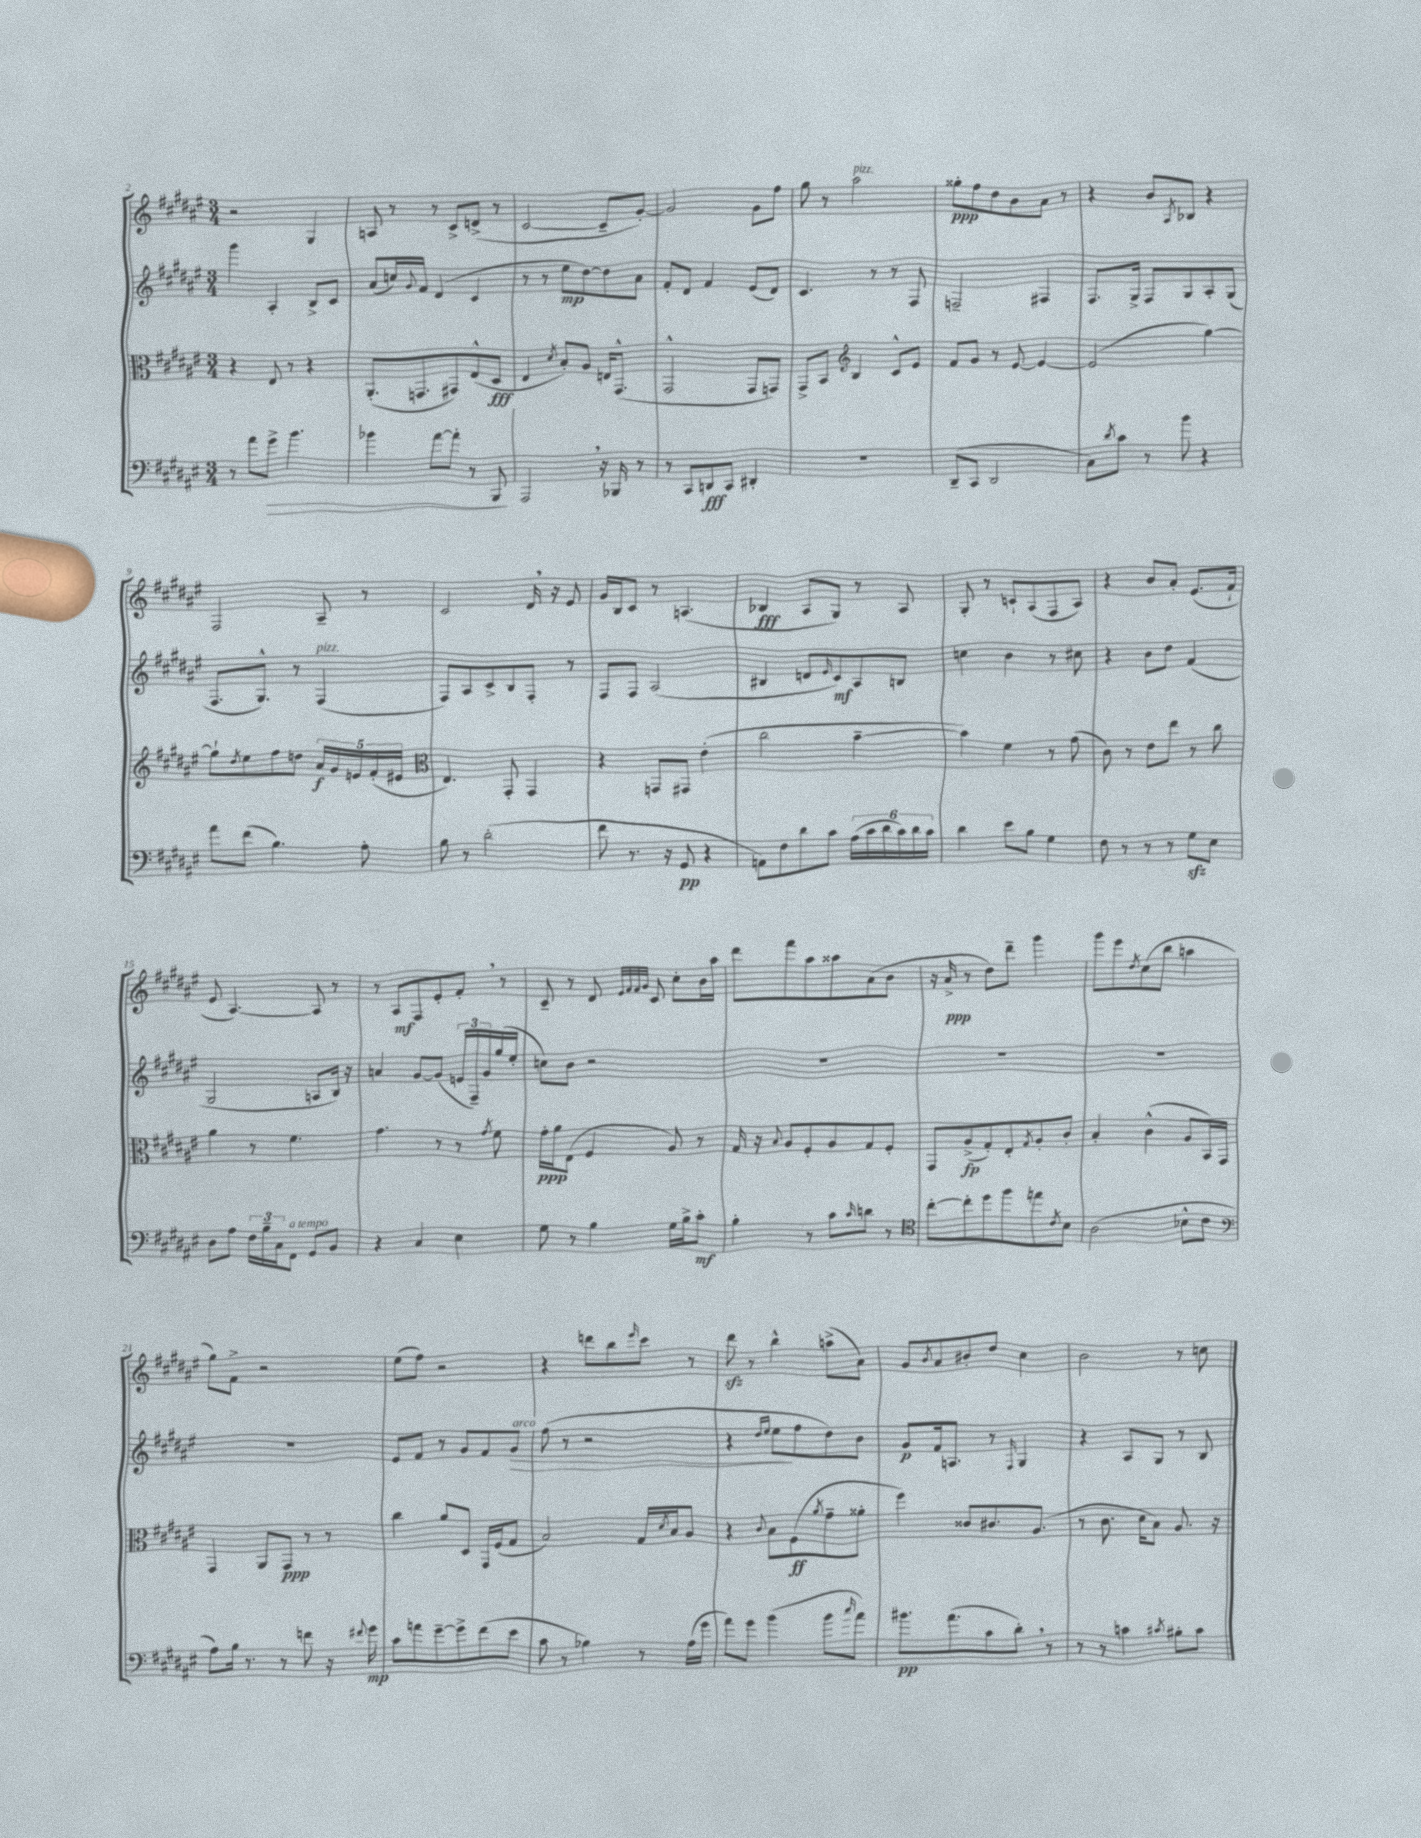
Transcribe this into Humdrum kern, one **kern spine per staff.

**kern	**kern	**kern	**kern
*staff4	*staff3	*staff2	*staff1
*clefF4	*clefC3	*clefG2	*clefG2
*k[f#c#g#d#a#e#]	*k[f#c#g#d#a#e#]	*k[f#c#g#d#a#e#]	*k[f#c#g#d#a#e#]
*M3/4	*M3/4	*M3/4	*M3/4
8r	4r	4ggg#\	2r
8a#\L	.	.	.
8g#^\J	8E#/	4A#'/	.
4.b\	8r	.	.
.	4r	8B^/L	4G#/
.	.	8c#/J	.
=	=	=	=
4b-\	(8.AA#'/L	(8a#/L	8A/
.	.	16cc/L)	8r
.	.	8qqg#/	.
.	8.GG/	16f#/JJ	.
[8a#\L	.	(4d#/	8r
8a#'\]J	8GG#/)	.	8c#^/L
8r	(8E#^^/	4c#/	(8d^/J
8BBB/	8D#/J	.	8r
=	=	=	=
2AAA#/	4E#/	8r	[2c#/
.	.	8r	.
.	8qd#/	.	.
.	8B'/L)	8ee#\L	.
.	8A#/J	[8dd#\)	.
16r	16E/LK	8dd#\]	8c#~/]L
16BBB-/	(8.GG#^^/J	.	.
8r	.	8a#\J	[8g#'/J)
=	=	=	=
8r	2GG#^^/	8f#'/L	2g#/]
8CC#/L	.	8d#/J	.
8DD/	.	4f#/	.
8CC#/J	.	.	.
4DD#'/	8GG#/L	(8e#/L	8g#\L
.	8GG/J)	8d#/J)	8ff#\J
=	=	=	=
2.r	8GG#^/L	4.c#/	8gg#\
.	8BB/J	.	8r
*	*clefG2	*	*
.	4B/	.	2aa#\
.	.	8r	.
.	8c#^^/L	8r	.
.	8e#/J	8F#/	.
=	=	=	=
(8DD#~/L	8f#/L	2F~/	8gg##'\L
8CC#/J	8g#/J	.	8ff#\
2DD#/	8r	.	8dd#\
.	[8e#/	.	8b\
.	4e#/_	4F#/	8a#\J
.	.	.	8r
=	=	=	=
8C#\L)	(2e#/]	8.F#/L	4r
8qd#/	.	.	.
8c#\J	.	.	.
.	.	16G#^/Jk	.
8r	.	8F#/L	8b/L
.	.	.	8qA#/
8b\	.	8G#/	8B-/J
4r	[4gg#\)	8A#'/	4r
.	.	(8G#/J	.
=	=	=	=
8a#\L	8gg#`\]L	8.F#/L	2F#/
.	8qdd#/	.	.
(8f#\J	8ee#\	.	.
.	.	8.G#^^/J)	.
4.B\)	8ff#\	.	.
.	8dd\J	8r	.
.	20a#/LL	(4F#/	8A#~/
.	20g#/	.	.
.	20e/	.	.
8A#'\	.	.	8r
.	(20f#'/	.	.
.	20e#/JJ	.	.
=	=	=	=
*	*clefC3	*	*
8B\	4.E#/)	8F#/L)	2c#/
8r	.	8A#/	.
(2d#'\	.	8c#^/	.
.	8GG#'/	8B/	.
.	4GG#/	8F#'/J	16d#/
.	.	.	16r
.	.	8r	8e#/
=	=	=	=
8f#\	4r	8F#/L	16g#/LL
.	.	.	16B/J
8.r	.	8F#/J	8c#/J
.	8GG/L	(2A#/	8r
16r	.	.	.
8GG#/	8GG#/J	.	(4.A/
4r	(4e#'\	.	.
=	=	=	=
8AA\L)	2cc#\	4B#/	4B-/
8F#\	.	.	.
8d#\	.	8d/L	8A#/L
.	.	16qqe#/	.
8c#\J	.	8c#/)	8G#/J)
(24A#\LL	[4b~\	8A#/	8r
24c#\	.	.	.
24d#\	.	.	.
24c#\)	.	8B/J	8A#/
24d#\	.	.	.
24c#\JJ	.	.	.
=	=	=	=
4d#\	4b\])	4cc\	8G#'/
.	.	.	8r
8e#\L	4f#\	4b\	8c`/L
8B\J	.	.	(8A#/
4G#\	8r	8r	8F#/
.	(8g#\	8cc#\	8A#/J)
=	=	=	=
8F#\	8c#\)	4r	4r
8r	8r	.	.
8r	8e#\L	8b\L	8b/L
8r	8ee#\J	8dd#\J	8a#'/J
8G#\L	8r	(4f#/	(8.e#/L
8E#\J	8cc#\	.	.
.	.	.	16f#`/Jk
=	=	=	=
8D#\L	4a#\	2G#/	8e#/
8A#\J	.	.	[4.A#/)
24F#\LL	8r	.	.
24B~\	.	.	.
24C#\J	.	.	.
8FF#\J	4.f#\	.	.
8GG#/L	.	8A/L	8A#/]
8BB/J	.	16B/Jk)	8r
.	.	16r	.
=	=	=	=
4r	4.g#\	4a/	8r
.	.	.	8A#/L
4C#/	.	[8g#/L	8F#/
.	8r	(8g#/]J	8e#'/
4E#\	8r	24e/LL	8f#'/J
.	.	24F#~/)	.
.	.	24g#/	.
.	8qg#/	.	.
.	8f#\	(16gg#/	8r
.	.	16ee#'/JJ	.
=	=	=	=
8G#\	16g#'\LL	8cc\L)	8c#~/
.	16a#\J	.	.
8r	(8E#\J	8b\J	8r
4B\	4F#/	2r	8d#/
.	.	.	32qqe#/LLL
.	.	.	32qqf#/
.	.	.	32qqf#/
.	.	.	32qqg#/JJJ
.	.	.	8c#/
16G#\LL	8A#/)	.	8cc#'\L
16B^\J	.	.	.
8c#'\J	8r	.	16b\L
.	.	.	16aa#\JJ
=	=	=	=
4B'\	16G#/	2.r	8ddd#\L
.	16r	.	.
.	8qqB/	.	.
.	8A#/L	.	8fff#\
8r	8F#'/	.	8aa#\
8c#\L	8A#/	.	8aa##\
16qqc#/	.	.	.
8d\J	8G#/	.	(8a#\
8r	8F#'/J	.	8b\J
=	=	=	=
*clefC4	*	*	*
[8cc#'\L	8GG#/L	2.r	16r
.	.	.	16a#^/
8cc#'\]	(8A#^/	.	8r
8dd#\	8G#'/)	.	8dd#\L)
8ff#\	8E#'/	.	8ddd#~\J
.	8qG#/	.	.
8ee\	8A#'/	.	4ggg#\
8qc#/	.	.	.
8B\J	8c#'/J	.	.
=	=	=	=
(2A#\	4B'/	2.r	8ggg#\L
.	.	.	8eee#\
.	.	.	8qdd#/
.	(4c#^^\	.	(8cc#\
.	.	.	8bb\J
8B-^^\L	8A#/L	.	4aa\
8c#\J	16BB/L)	.	.
.	16GG#/JJ	.	.
=	=	=	=
*clefF4	*	*	*
8A#\L)	4GG#/	2.r	8gg#\L)
16B\Jk	.	.	8f#^\J
8.r	.	.	.
.	8AA#/L	.	2r
8r	8GG#/J	.	.
8f\	8r	.	.
16r	8r	.	.
8qqf#/	.	.	.
16g#\	.	.	.
=	=	=	=
8c#\L	4cc#\	8e#/L	(8ee#\L
8a\	.	8f#/J	8ff#\J)
[8g#~\	8a#/L	8r	2r
8g#^\]	8D#/J	8g#/L	.
(8f#\	16GG#/LL	8f#/	.
.	(16F#/J	.	.
8e#\J	8G#/J	8g#/J	.
=	=	=	=
8c#\	2B/)	(8ff#\	4r
8r	.	8r	.
4B-\)	.	2r	8ddd\L
.	.	.	8bb\
.	.	.	16qqeee#/
8r	16G#/LL	.	8ccc#\J
.	8qd#/	.	.
.	16B/J	.	.
(16A#\LL	8A#/J	.	8r
16g#\JJ	.	.	.
=	=	=	=
8a#\L)	4r	4r	8ddd#\
8g#\J	.	.	8r
.	.	16qqdd#/LL	.
.	8qqc#/	16qqee#/JJ	.
(4b\	8B\L	8ee#\L	4bb^^\
.	(8F#\	8ff#\	.
.	8qa#/	.	.
8b\L	8g#~\	8dd#\)	(8aa^\L
16qqcc#/	.	.	.
8a#\J)	8a##'\J	8b\J	8a#\J)
=	=	=	=
8.b#\L	4ff#\)	8g#/L	8g#/L
.	.	.	8qb/
.	.	16f#/k	8a#/
(8.a#\	.	8.A/J	.
.	8c##/L	.	8b#'/
8c#\	8.c#/	8r	8dd#/J
.	.	16qqF#/	.
8d#'\J)	.	4G#/	4cc#\
.	(8.A#/J	.	.
8r	.	.	.
=	=	=	=
8r	8r	4r	2b\
8r	8.c#\	.	.
4c\	.	8A#/L	.
.	16d#\LK	.	.
.	8B\J)	8G#/J	.
8qc#/	.	.	.
8B#'\L	8.A#/	8r	8r
8c#\J	.	8B/	8cc\
.	16r	.	.
==	==	==	==
*-	*-	*-	*-
